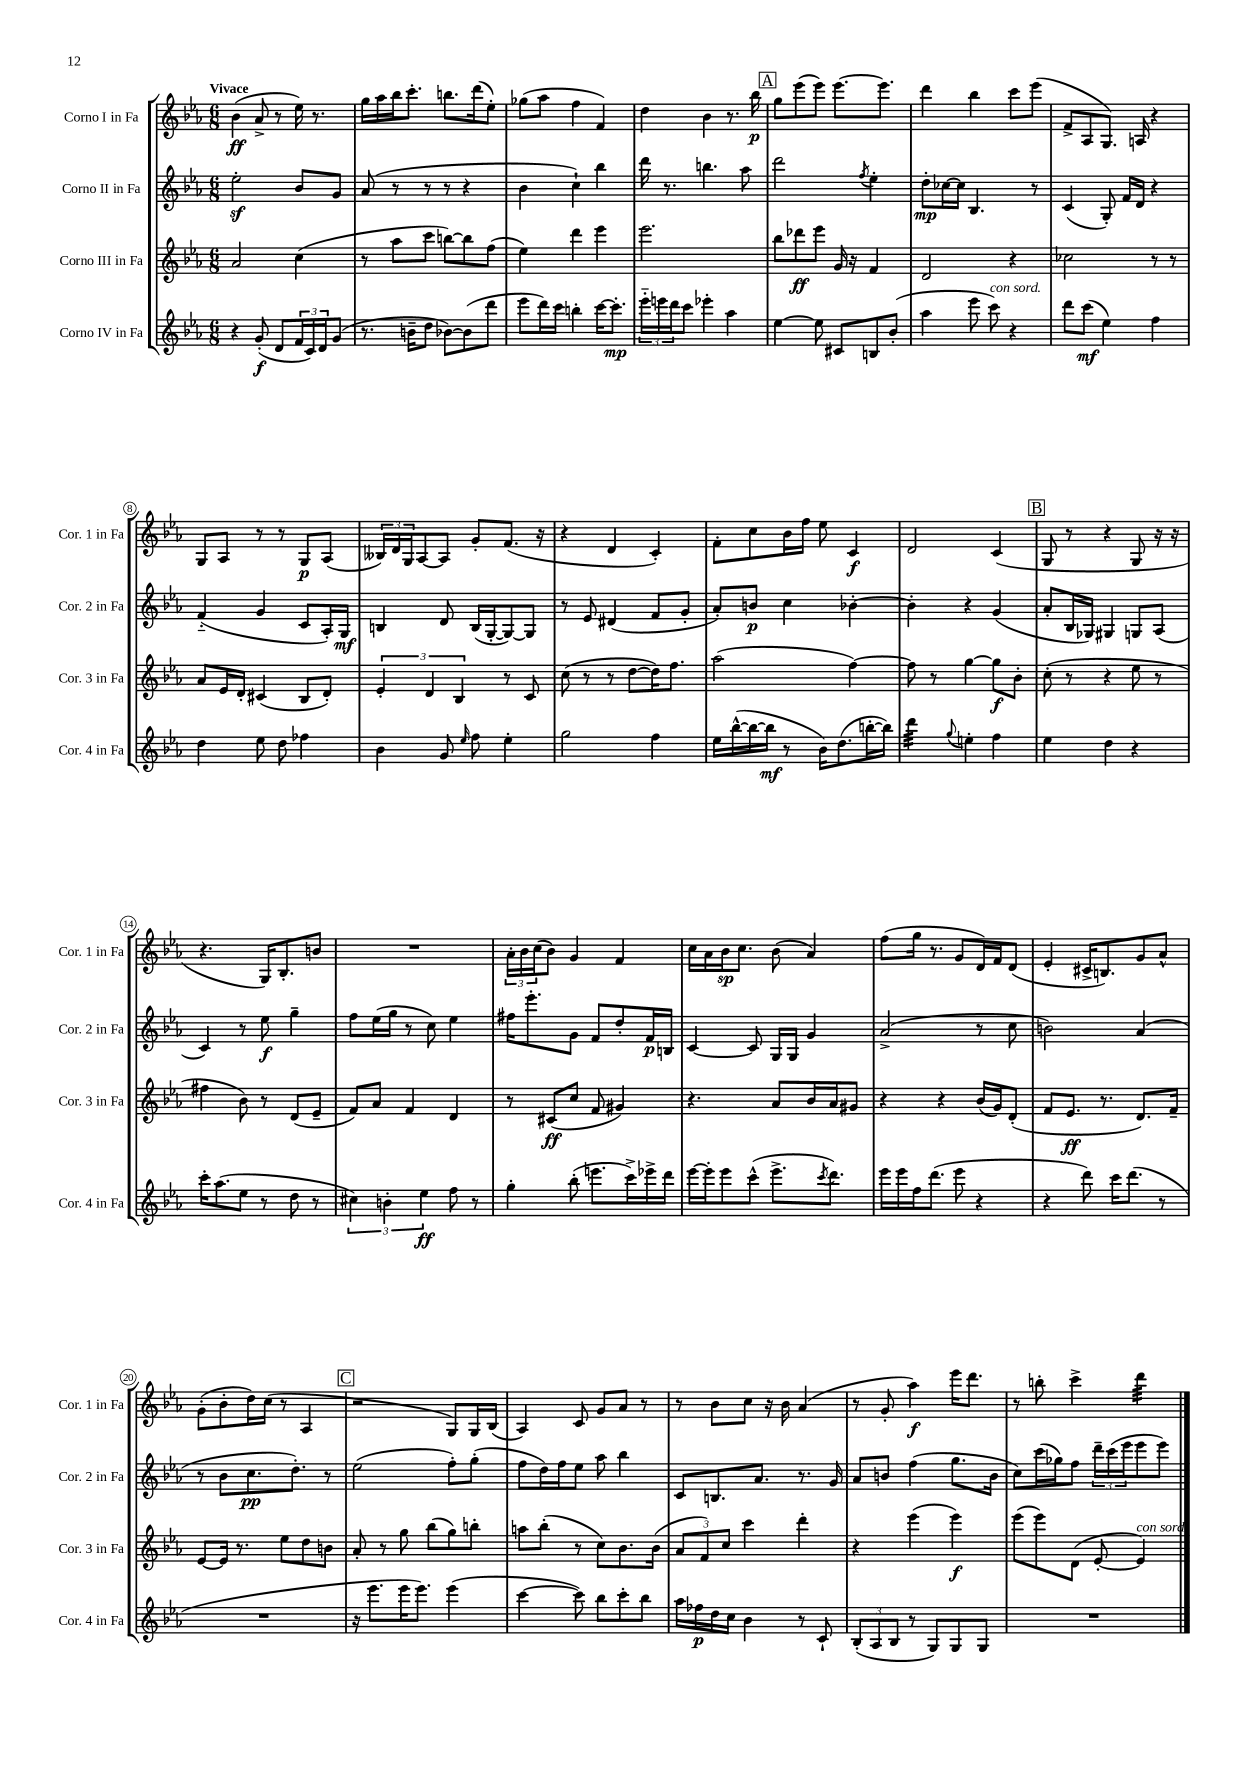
<<
\new StaffGroup <<
\new Staff = "s0" \with { instrumentName = "Corno I in Fa" shortInstrumentName = "Cor. 1 in Fa" } {
    \clef treble \key ees \major \numericTimeSignature \time 6/8 \tempo "Vivace"
    bes'4\ff( aes'8-> r8 ees''16) r8. |
    g''16 aes''16 bes''16 c'''8.-. b''8. d'''16( ees''8-.) |
    ges''8( aes''8 f''4 f'4) |
    d''4 bes'4 r8. bes''16\p |
    \mark \markup { \box "A" } g''8 ees'''8( ees'''8) ees'''8.~ ees'''8. |
    d'''4 bes''4 c'''8 ees'''8( |
    f'8-> aes8 g8.) a16 r4 |
    g8 aes8 r8 r8 g8\p aes8( |
    \tuplet 3/2 { beses16) d'16 g16 } aes8~ aes8 g'8-. f'8.( r16 |
    r4 d'4 c'4-.) |
    f'8-. c''8 bes'16 f''16 ees''8 c'4\f |
    d'2 c'4( |
    \mark \markup { \box "B" } g8 r8 r4 g8 r16 r16 |
    r4. g16) bes8.-. b'8 |
    R2. |
    \tuplet 3/2 { aes'16-. bes'16 c''16( } bes'8) g'4 f'4 |
    c''16 aes'16 bes'16\sp c''8. bes'8( aes'4) |
    f''8( g''16 r8. g'8 d'16) f'16 d'8( |
    ees'4-. cis'16-> b8.) g'8 aes'8-^ |
    g'8-.( bes'8-. d''16) c''16( r8 aes4 |
    \mark \markup { \box "C" } r2 g8) g16 bes16( |
    aes4) c'8 g'8 aes'8 r8 |
    r8 bes'8 c''8 r16 bes'16 aes'4( |
    r8 g'8-. aes''4\f) ees'''16 d'''8. |
    r8 b''8-. c'''4-> d'''4:32 \bar "|." |
}
\new Staff = "s1" \with { instrumentName = "Corno II in Fa" shortInstrumentName = "Cor. 2 in Fa" } {
    \clef treble \key ees \major \numericTimeSignature \time 6/8
    ees''2-.\sf bes'8 g'8 |
    aes'8( r8 r8 r8 r4 |
    bes'4 c''4-!) bes''4 |
    d'''16 r8. b''4. aes''8 |
    \mark \markup { \box "A" } d'''2 \acciaccatura { f''8 } ees''4-. |
    d''8-.\mp ces''16~ ces''16 bes4. r8 |
    c'4( g8-.) f'16 d'16 r4 |
    f'4-_( g'4 c'8 aes16-.) g16\mf |
    b4 d'8 b16( g16~-. g8~) g8 |
    r8 ees'8 dis'4( f'8 g'8-. |
    aes'8-.) b'8\p c''4 bes'4~-. |
    bes'4-. r4 g'4( |
    \mark \markup { \box "B" } aes'8-. bes16 ges16) gis4 g8 aes8( |
    c'4) r8 ees''8\f g''4-- |
    f''8 ees''16( g''16 r8 c''8) ees''4 |
    fis''16 ees'''8.-. g'8 f'8 d''8-. f'16\p b16 |
    c'4~ c'8 g16 g16 g'4 |
    aes'2->( r8 c''8 |
    b'2) aes'4( |
    r8 bes'8 c''8.\pp d''8.-.) r8 |
    \mark \markup { \box "C" } ees''2( f''8-.) g''8-.( |
    f''8 d''16) f''16 ees''8 aes''8 bes''4 |
    c'8 b8. aes'8. r8. g'16 |
    aes'8 b'8 f''4( g''8. b'16 |
    c''8) c'''16( ges''16) f''8 \tuplet 3/2 { d'''16-- c'''16( ees'''16 } ees'''8 ees'''8) \bar "|." |
}
\new Staff = "s2" \with { instrumentName = "Corno III in Fa" shortInstrumentName = "Cor. 3 in Fa" } {
    \clef treble \key ees \major \numericTimeSignature \time 6/8
    aes'2 c''4( |
    r8 aes''8 c'''8 b''8~) b''8 f''8( |
    ees''4) d'''4 ees'''4 |
    ees'''2. |
    \mark \markup { \box "A" } bes''8 des'''8\ff ees'''8 g'16 r16 f'4 |
    d'2 r4 |
    ces''2 r8 r8 |
    aes'8 ees'16 d'16-. cis'4( bes8 d'8-.) |
    \tuplet 3/2 { ees'4-. d'4 bes4 } r8 c'8 |
    c''8( r8 r8 d''8~ d''16) f''8. |
    aes''2( f''4~) |
    f''8 r8 g''4~ g''8\f bes'8-. |
    \mark \markup { \box "B" } c''8-.( r8 r4 ees''8 r8 |
    fis''4 bes'8) r8 d'8( ees'8-- |
    f'8) aes'8 f'4 d'4 |
    r8 cis'8\ff( c''8 f'8 gis'4) |
    r4. aes'8 bes'16 aes'16 gis'8 |
    r4 r4 bes'16( g'16) d'8-.( |
    f'8 ees'8.\ff r8. d'8.) f'16-- |
    ees'8~ ees'16 r8. ees''8 d''8 b'8 |
    \mark \markup { \box "C" } aes'8-. r8 g''8 bes''8( g''8) b''8-. |
    a''8 bes''8-.( r8 c''8) bes'8. bes'16( |
    \tuplet 3/2 { aes'8 f'8) c''8 } c'''4 d'''4-. |
    r4 ees'''4( ees'''4\f) |
    ees'''8( ees'''8) d'8( ees'8~-. ees'4^\markup { \italic "con sord." }) \bar "|." |
}
\new Staff = "s3" \with { instrumentName = "Corno IV in Fa" shortInstrumentName = "Cor. 4 in Fa" } {
    \clef treble \key ees \major \numericTimeSignature \time 6/8
    r4 g'8-.\f( d'8 \tuplet 3/2 { f'16 c'16) d'16 } g'8( |
    r8. b'16-- d''8 bes'8~) bes'8( d'''8 |
    ees'''8 d'''16) c'''16 b''4-. c'''16~ c'''8.-.\mp |
    \tuplet 3/2 { ees'''16-_ e'''16 d'''16 } c'''8 ees'''4-. aes''4 |
    \mark \markup { \box "A" } ees''4~ ees''8 cis'8 b8 bes'8-.( |
    aes''4 ees'''8 c'''8^\markup { \italic "con sord." }) r4 |
    d'''8 c'''8\mf( ees''4) f''4 |
    d''4 ees''8 d''8 fes''4 |
    bes'4 g'8 \grace { ees''16 } f''8 ees''4-. |
    g''2 f''4 |
    ees''16 bes''16~-^( bes''16~ bes''16\mf r8 bes'16) d''8.( b''16~-. b''16) |
    d'''4:32 \appoggiatura { g''8 } e''4-. f''4 |
    \mark \markup { \box "B" } ees''4 d''4 r4 |
    c'''16-. aes''8.( ees''8 r8 d''8 r8 |
    \tuplet 3/2 { cis''4) b'4-. ees''4\ff } f''8 r8 |
    g''4-. bes''8-.( e'''8. c'''16->) ees'''16-> d'''16 |
    ees'''16~ ees'''16-. ees'''8 c'''8-^( ees'''8.-> \acciaccatura { c'''8 } d'''8.) |
    ees'''16 ees'''16 f''16 d'''8.( ees'''8 r4 |
    r4 d'''8) c'''16 d'''8.( r8 |
    R2. |
    \mark \markup { \box "C" } r16 ees'''8. ees'''16 ees'''8.) ees'''4( |
    c'''4~ c'''8) bes''8 c'''8-. bes''8 |
    aes''16 fes''16\p d''16 c''16 bes'4 r8 c'8-! |
    \tuplet 3/2 { bes8-.( aes8 bes8 } r8 g8) g8 g8 |
    R2. \bar "|." |
}
>>
>>
\layout { \context { \Score \override BarNumber.stencil = #(make-stencil-circler 0.1 0.3 ly:text-interface::print) } }
